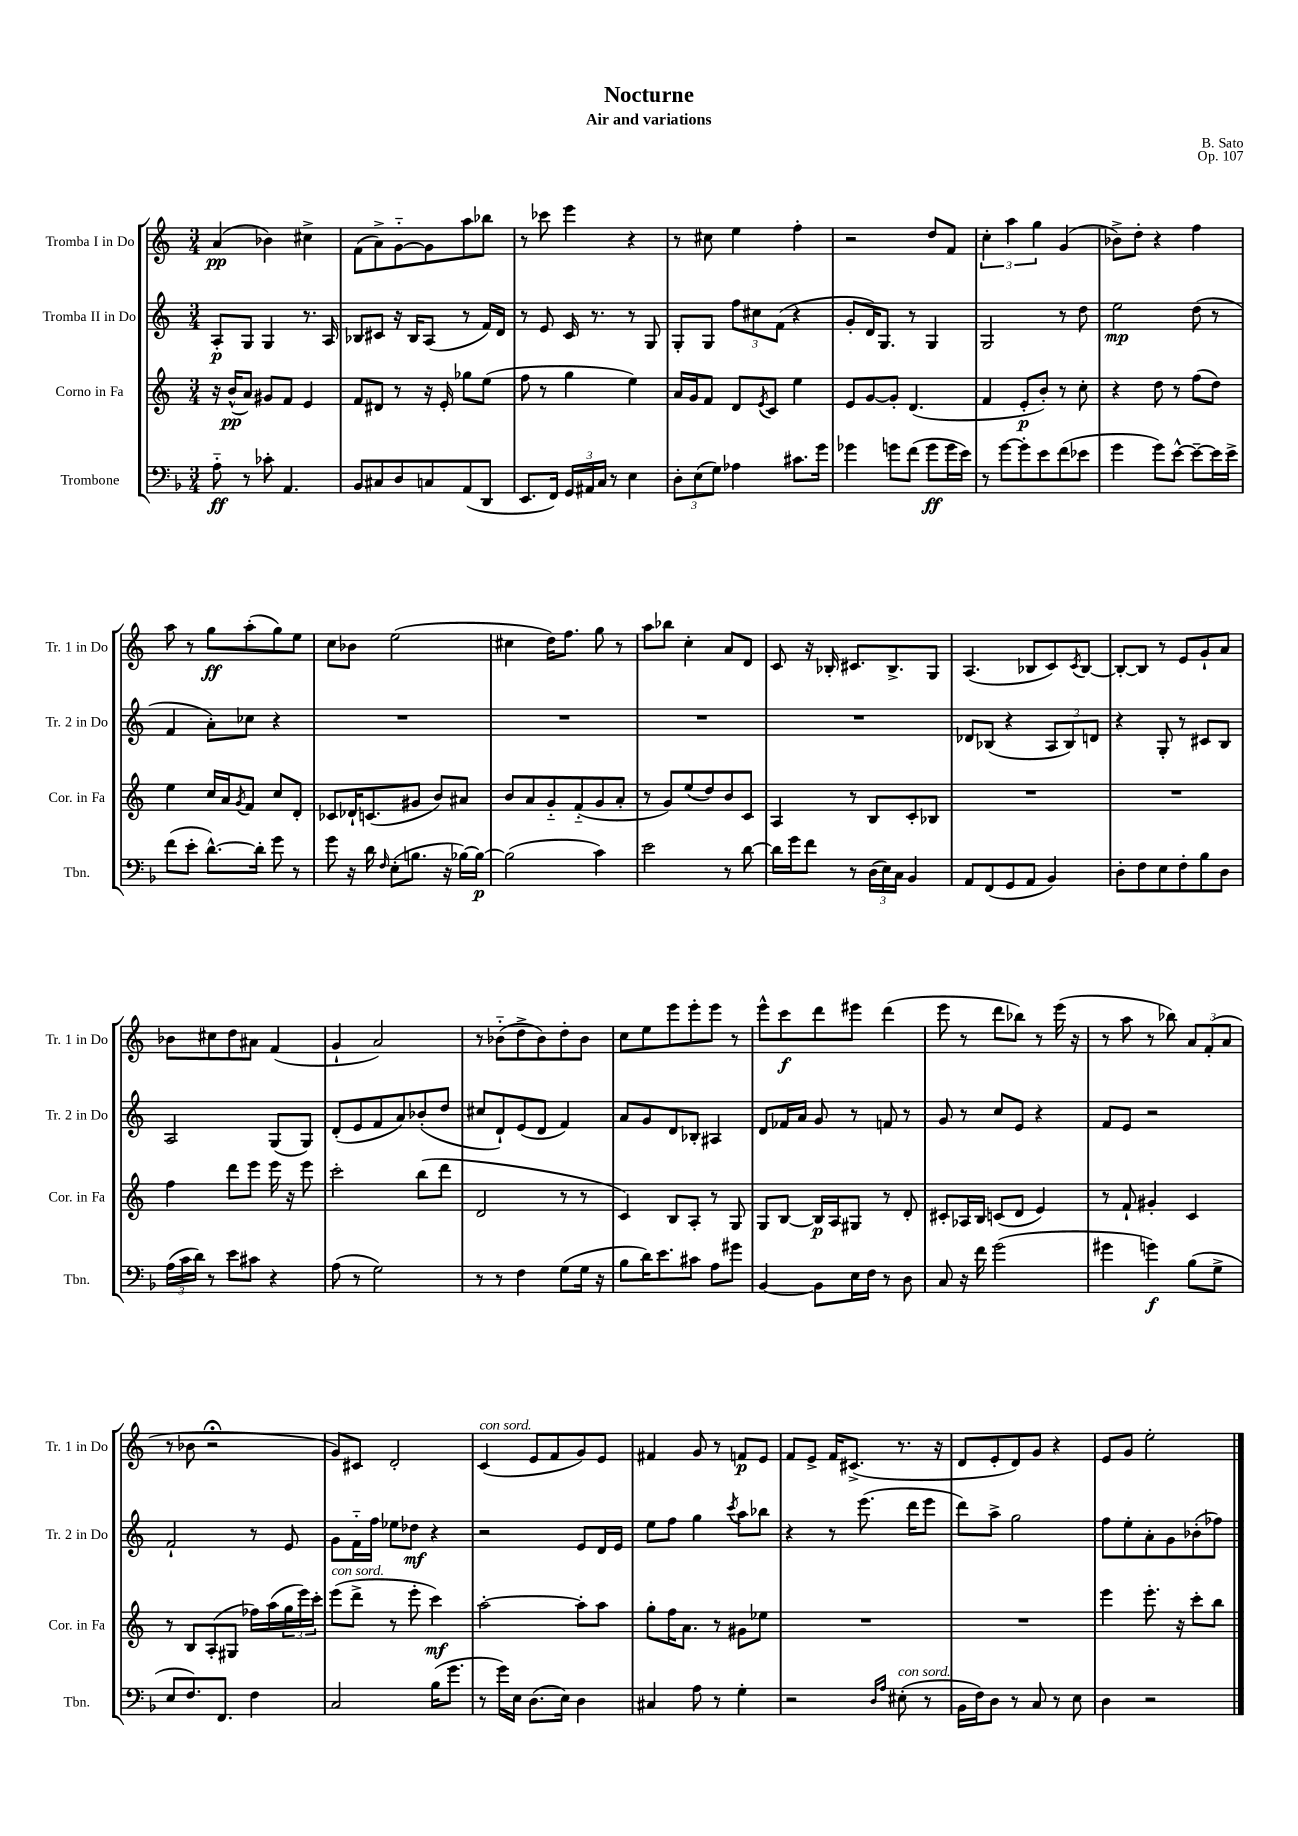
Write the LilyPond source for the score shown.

\header { title = "Nocturne" composer = "B. Sato" subtitle = "Air and variations" opus = "Op. 107" }
<<
\new StaffGroup <<
\new Staff = "s0" \with { instrumentName = "Tromba I in Do" shortInstrumentName = "Tr. 1 in Do" } {
    \clef treble \key c \major \numericTimeSignature \time 3/4
    a'4\pp( bes'4) cis''4-> |
    f'8( a'8->) g'8~-_ g'8 a''8 bes''8 |
    r8 ces'''8 e'''4 r4 |
    r8 cis''8 e''4 f''4-. |
    r2 d''8 f'8 |
    \tuplet 3/2 { c''4-. a''4 g''4 } g'4( |
    bes'8->) d''8-. r4 f''4 |
    a''8 r8 g''8\ff a''8-.( g''8) e''8 |
    c''8 bes'8 e''2( |
    cis''4 d''16) f''8. g''8 r8 |
    a''8 bes''8 c''4-. a'8 d'8 |
    c'8 r16 bes16-. cis'8. bes8.-> g8 |
    a4.( bes8 c'8) \acciaccatura { c'8 } bes8~ |
    bes8~-. bes8 r8 e'8 g'8-! a'8 |
    bes'8 cis''8 d''8 ais'8 f'4( |
    g'4-! a'2) |
    r8 bes'8-_( d''8-> bes'8) d''8-. bes'8 |
    c''8 e''8 e'''8 e'''8-. e'''8 r8 |
    e'''8-^ c'''8\f d'''8 eis'''8 d'''4( |
    e'''8 r8 d'''8 bes''8) r8 e'''16( r16 |
    r8 a''8 r8 bes''8) \tuplet 3/2 { a'8 f'8-.( a'8 } |
    r8 bes'8 r2\fermata |
    g'8) cis'8 d'2-. |
    c'4^\markup { \italic "con sord." }( e'8 f'8 g'8) e'8 |
    fis'4 g'8 r8 f'8\p e'8 |
    f'8 e'8-> f'16 cis'8.->( r8. r16 |
    d'8 e'8-. d'8) g'8 r4 |
    e'8 g'8 e''2-. \bar "|." |
}
\new Staff = "s1" \with { instrumentName = "Tromba II in Do" shortInstrumentName = "Tr. 2 in Do" } {
    \clef treble \key c \major \numericTimeSignature \time 3/4
    a8-.\p g8 g4 r8. a16 |
    bes8 cis'8 r16 bes16 a8( r8 f'16) d'16 |
    r8 e'8 c'16 r8. r8 g8 |
    g8-. g8 \tuplet 3/2 { f''8 cis''8 f'8( } r4 |
    g'8-. d'16) g8. r8 g4 |
    g2 r8 d''8 |
    e''2\mp d''8( r8 |
    f'4 a'8-.) ces''8 r4 |
    R2. |
    R2. |
    R2. |
    R2. |
    des'8 bes8( r4 \tuplet 3/2 { a8 bes8) d'8 } |
    r4 g8-. r8 cis'8 b8 |
    a2 g8( g8) |
    d'8-.( e'8 f'8 a'8) bes'8-.( d''8 |
    cis''8 d'8-!) e'8( d'8 f'4) |
    a'8 g'8 d'8 bes8-. ais4 |
    d'8 fes'16 a'16 g'8 r8 f'8 r8 |
    g'8 r8 c''8 e'8 r4 |
    f'8 e'8 r2 |
    f'2-! r8 e'8 |
    g'8 f'16-_ f''16 ees''8 des''8\mf r4 |
    r2 e'8 d'16 e'16 |
    e''8 f''8 g''4 \acciaccatura { c'''8 } a''8 bes''8 |
    r4 r8 e'''8.( d'''16 e'''8 |
    d'''8) a''8-> g''2 |
    f''8 e''8-. a'8-. g'8 bes'8-.( fes''8) \bar "|." |
}
\new Staff = "s2" \with { instrumentName = "Corno in Fa" shortInstrumentName = "Cor. in Fa" } {
    \clef treble \key c \major \numericTimeSignature \time 3/4
    r16 b'16-^\pp( a'8) gis'8 f'8 e'4 |
    f'8 dis'8 r8 r16 e'16-. ges''8 e''8( |
    f''8 r8 g''4 e''4) |
    a'16 g'16 f'8 d'8 \acciaccatura { e'8 } c'8 e''4 |
    e'8 g'8~ g'8-. d'4.( |
    f'4 e'8-.\p b'8-.) r8 c''8-. |
    r4 d''8 r8 f''8( d''8) |
    e''4 c''16 a'16 \acciaccatura { g'8 } f'8 c''8 d'8-. |
    ces'8 des'16-! c'8.( gis'8 b'8) ais'8 |
    b'8 a'8 g'8-_ f'8-_( g'8 a'8-. |
    r8 g'8) e''8( d''8) b'8 c'8 |
    a4 r8 b8 c'8-. bes8 |
    R2. |
    R2. |
    f''4 d'''8 e'''8 e'''16 r16 e'''8 |
    c'''2-. b''8( d'''8 |
    d'2 r8 r8 |
    c'4) b8 a8-. r8 g8 |
    g8 b8~ b16\p a16 gis8 r8 d'8-. |
    cis'8-. aes16 b16 c'8( d'8 e'4) |
    r8 f'8-! gis'4-. c'4 |
    r8 b8 a8-.( gis8 fes''16) a''16( \tuplet 3/2 { g''16 e'''16) c'''16-. } |
    e'''8^\markup { \italic "con sord." }( d'''8-> r8 e'''8-. c'''4\mf) |
    a''2~-. a''8-. a''8 |
    g''8-. f''16 a'8. r8 gis'8 ees''8 |
    R2. |
    R2. |
    e'''4 e'''8.-. r16 c'''8-. b''8 \bar "|." |
}
\new Staff = "s3" \with { instrumentName = "Trombone" shortInstrumentName = "Tbn." } {
    \clef bass \key f \major \numericTimeSignature \time 3/4
    a8-_\ff r8 ces'8-. a,4. |
    bes,8 cis8 d8 c8 a,8( d,8 |
    e,8. f,16) \tuplet 3/2 { g,16 ais,16 c16 } r8 e4 |
    \tuplet 3/2 { d8-. e8( g8) } aes4 cis'8. g'16 |
    ges'4 g'8 f'8( g'8\ff g'16 e'16) |
    r8 g'8~ g'8-. e'8 f'8( ees'8 |
    g'4 g'8) e'8~-^ e'8~-- e'16 e'16-> |
    f'8( e'8-. d'8.~-^) d'16-. g'8 r8 |
    g'8 r16 d'16 \grace { f16 } e8-.( b8. r16 bes16~) bes16~\p |
    bes2( c'4) |
    e'2 r8 d'8~ |
    d'16 g'16 f'8 r8 \tuplet 3/2 { d16( e16) c16 } bes,4 |
    a,8 f,8( g,8 a,8 bes,4) |
    d8-. f8 e8 f8-. bes8 d8 |
    \tuplet 3/2 { a16( c'16 d'16) } r8 e'8 cis'8 r4 |
    a8( r8 g2) |
    r8 r8 f4 g8( g16 r16 |
    bes8 d'16) e'8. cis'8 a8 gis'8 |
    bes,4~ bes,8 e16 f16 r8 d8 |
    c8 r16 f'16 g'2( |
    gis'4 g'4\f) bes8( g8-> |
    e8 f8.) f,8. f4 |
    c2 bes16( g'8. |
    r8 g'16) e16 d8.( e16) d4 |
    cis4 a8 r8 g4-. |
    r2 \grace { d16 a16 } eis8-.^\markup { \italic "con sord." }( r8 |
    bes,16 f16) d8 r8 c8 r8 e8 |
    d4 r2 \bar "|." |
}
>>
>>
\layout { \context { \Score \remove "Bar_number_engraver" } }
